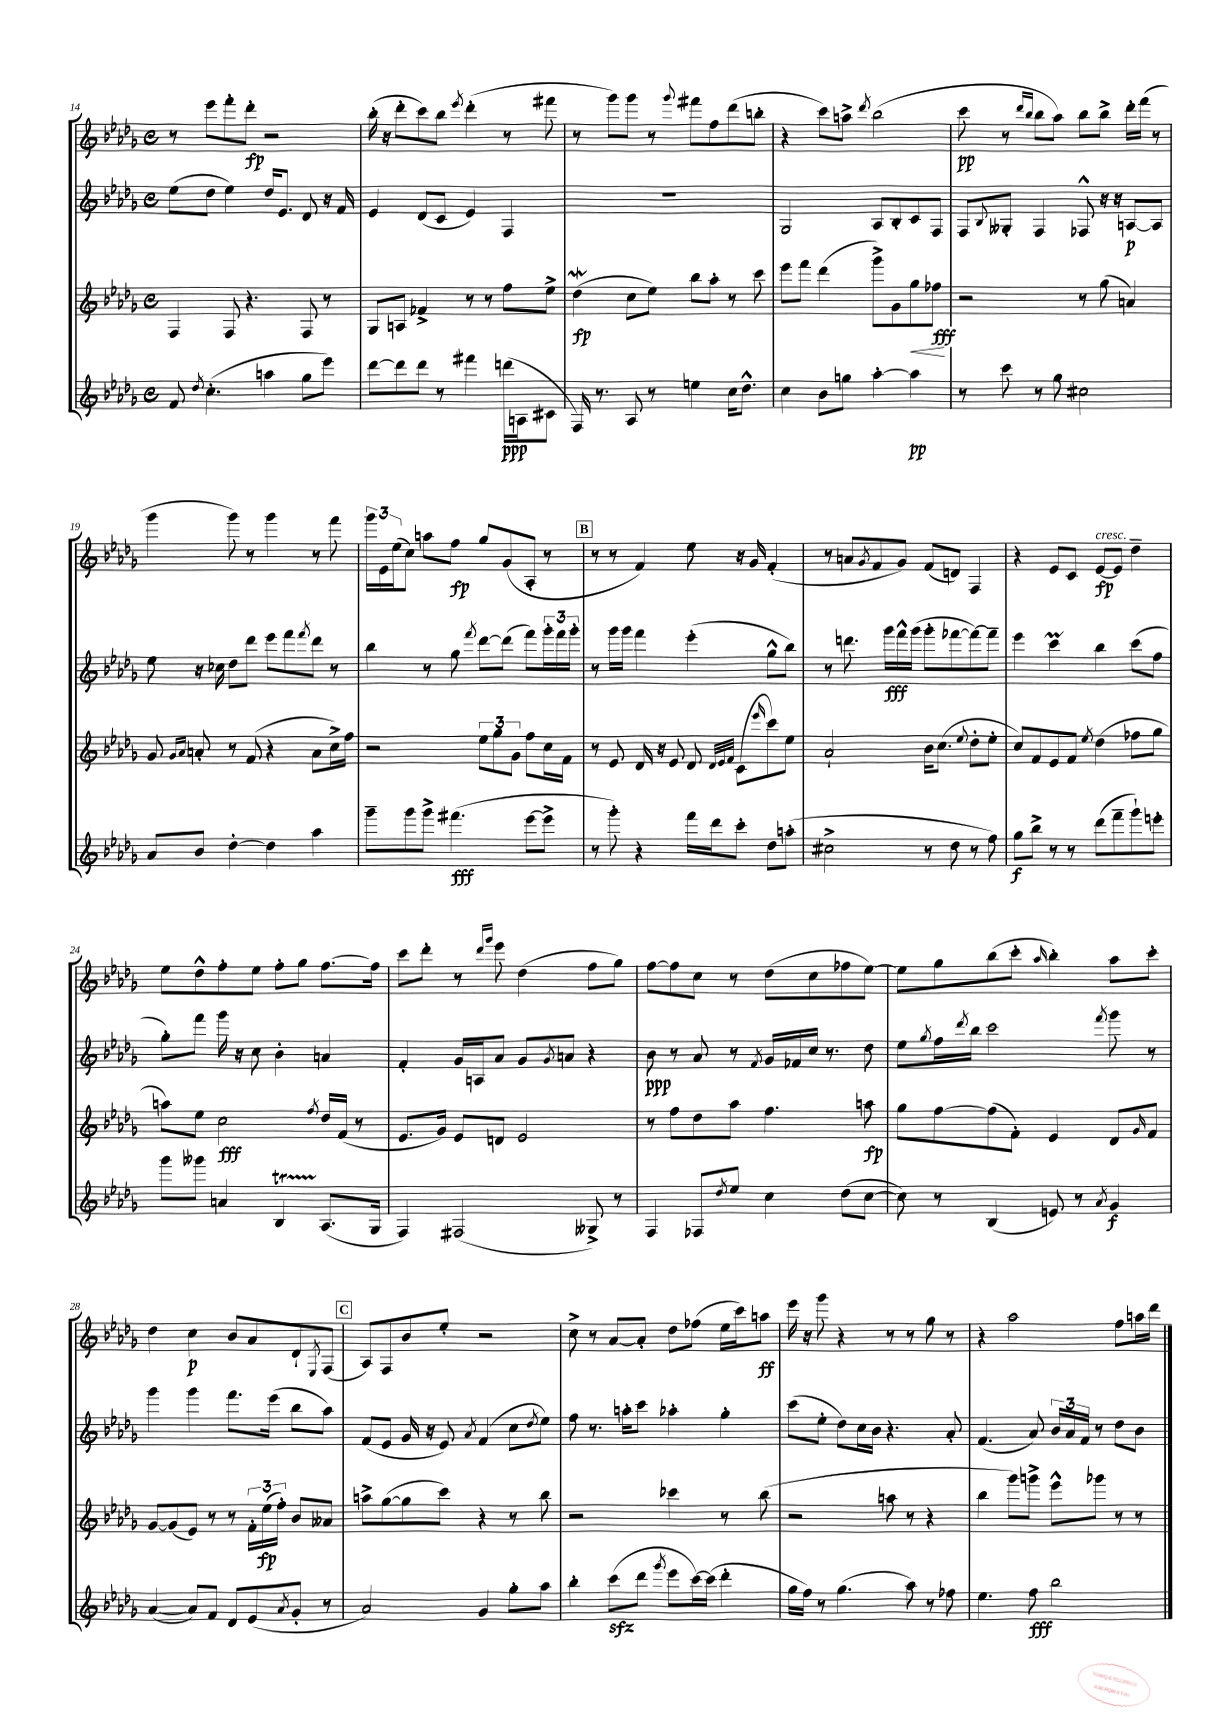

**kern	**dynam	**kern	**dynam	**kern	**dynam	**kern	**dynam
*part4	*part4	*part3	*part3	*part2	*part2	*part1	*part1
*staff4	*staff4	*staff3	*staff3	*staff2	*staff2	*staff1	*staff1
*clefG2	*	*clefG2	*	*clefG2	*	*clefG2	*
*k[b-e-a-d-g-]	*	*k[b-e-a-d-g-]	*	*k[b-e-a-d-g-]	*	*k[b-e-a-d-g-]	*
*M4/4	*	*M4/4	*	*M4/4	*	*M4/4	*
*met(c)	*	*met(c)	*	*met(c)	*	*met(c)	*
=14	=14	=14	=14	=14	=14	=14	=14
8f/	.	4F/	.	(8ee-\L	.	8r	.
8qdd-/	.	.	.	.	.	.	.
(4.cc'\	.	.	.	8dd-\J	.	8eee-\L	.
.	.	8F/	.	4ee-\)	.	8fff'\	.
.	.	4.r	.	.	.	8ddd-'\J	fp
4aan\	.	.	.	16dd-/KL	.	2r	.
.	.	.	.	8.e-/J	.	.	.
8gg-\L	.	8F/	.	8d-/	.	.	.
8eee-\J)	.	8r	.	16r	.	.	.
.	.	.	.	16f/	.	.	.
=15	=15	=15	=15	=15	=15	=15	=15
[8ddd-\L	.	8G-/L	.	4e-/	.	(16bb-'\	.
.	.	.	.	.	.	16r	.
8ddd-\]	.	8An/J	.	.	.	8ddd-'\L	.
8ddd-\J	.	4f-X^/	.	(8d-/L	.	8ccc\)	.
8r	.	.	.	8c/J	.	8bb-\J	.
.	.	.	.	.	.	8qeee-/	.
4fff#X\	.	8r	.	4e-/)	.	(4ddd-'\	.
.	.	8r	.	.	.	.	.
(16dddn\LL	ppp	8ff\L	.	4F/	.	8r	.
16An\J	.	.	.	.	.	.	.
8c#X\J	.	8ee-^\J	.	.	.	8fff#X\	.
=16	=16	=16	=16	=16	=16	=16	=16
16F/)	.	(4dd-w\	fp	1r	.	8r	.
8.r	.	.	.	.	.	.	.
.	.	.	.	.	.	8ggg-\L)	.
8A-/	.	8cc\L	.	.	.	8ggg-\J	.
8r	.	8ee-\J)	.	.	.	8r	.
.	.	.	.	.	.	8qqggg-/	.
4een\	.	8bb-\L	.	.	.	8fff#X\L	.
.	.	8aa-'\J	.	.	.	8ff\	.
16cc\KL	.	8r	.	.	.	(8ddd-\	.
8.dd-^^\J	.	.	.	.	.	.	.
.	.	8ccc\	.	.	.	8bbn'\J	.
=17	=17	=17	=17	=17	=17	=17	=17
4cc\	.	8eee-\L	.	2G-/	.	4r	.
.	.	8fff\J	.	.	.	.	.
8b-\L	.	(4ddd-\	.	.	.	8ccc\L)	.
8ggn\J	.	.	.	.	.	8aan^\J	.
.	.	.	.	.	.	8qddd-/	.
[4aa-'\	.	8ggg-^\L)	.	8A-/L	.	(2bb-\	.
.	.	8g-\	.	8B-'/	.	.	.
!	!	!	!LO:HP:b	!	!	!	!
4aa-\]	pp	8gg-\	<	8c/	.	.	.
.	.	8ff-X\J	fff	8F/J	.	.	.
.	.	.	[	.	.	.	.
=18	=18	=18	=18	=18	=18	=18	=18
8r	.	2r	.	8F/L	.	8ccc\	pp
.	.	.	.	8qqB-/	.	.	.
8ccc\	.	.	.	8G--X'/J	.	8r	.
.	.	.	.	.	.	16qqddd-/LL	.
.	.	.	.	.	.	16qqbb-/JJ	.
8r	.	.	.	4F/	.	8bb-\L	.
8gg-\	.	.	.	.	.	8aa-\J)	.
2cc#X\	.	8r	.	8F-X^^/	.	8bb-\L	.
.	.	(8gg-\	.	16r	.	8bb-^\J	.
.	.	.	.	16r	.	.	.
.	.	4an/)	.	[8An/L	p	16ddd-'\LL	.
.	.	.	.	.	.	(16fff\JJ	.
.	.	.	.	8A/J]	.	8r	.
!!LO:LB:g=z
=19	=19	=19	=19	=19	=19	=19	=19
8a-/L	.	8g-/	.	8ee-\	.	4ggg-\	.
.	.	16qqg-/LL	.	.	.	.	.
.	.	16qqa-/JJ	.	.	.	.	.
8b-/J	.	8an'/	.	16r	.	.	.
.	.	.	.	16cc-X\	.	.	.
[4dd-'\	.	8r	.	8dd-\L	.	8ggg-\)	.
.	.	(8f/	.	8ddd-\J	.	8r	.
4dd-\]	.	4r	.	8eee-\L	.	4ggg-\	.
.	.	.	.	8fff\	.	.	.
.	.	.	.	8qfff/	.	.	.
4aa-\	.	8a\L	.	8ddd-\J	.	8r	.
.	.	16cc^\L)	.	8r	.	8fff\	.
.	.	16ff\JJ	.	.	.	.	.
=20	=20	=20	=20	=20	=20	=20	=20
8ggg-~\L	.	2r	.	4bb-\	.	24ggg-\LL	.
.	.	.	.	.	.	24e-\	.
.	.	.	.	.	.	(24ee-\J	.
8ggg-\	.	.	.	.	.	8cc\J)	.
8ggg-^\J	.	.	.	8r	.	8aan\L	.
(4.fff#X\	fff	.	.	8gg-\	.	8ff\J	fp
.	.	.	.	8qfff/	.	.	.
.	.	12ee-\L	.	[8ddd-\L	.	8gg-/L	.
.	.	12gg-\	.	.	.	.	.
.	.	.	.	(8ddd-\J]	.	(8g-/	.
.	.	12g-\J	.	.	.	.	.
[8eee-\L	.	8ff\L	.	8fff\L)	.	8A-'/J	.
8eee-^\J]	.	16cc\L	.	24ggg-'\L	.	8r	.
.	.	.	.	24fff\	.	.	.
.	.	16f\JJ	.	.	.	.	.
.	.	.	.	24ggg-'\JJ	.	.	.
!!LO:REH:place=s1:t=B
=21	=21	=21	=21	=21	=21	=21	=21
8r	.	8r	.	8r	.	8r	.
8ggg-'\)	.	8e-/	.	16ggg-\LL	.	8r	.
.	.	.	.	16ggg-\JJ	.	.	.
4r	.	16d-/	.	4fff\	.	4f/)	.
.	.	16r	.	.	.	.	.
.	.	8e-/	.	.	.	.	.
16fff\LL	.	8d-/	.	(4eee-'\	.	8ee-\	.
16ddd-\J	.	.	.	.	.	.	.
.	.	32qqd-/LLL	.	.	.	.	.
.	.	32qqe-/	.	.	.	.	.
.	.	32qqf/JJJ	.	.	.	.	.
8ccc'\J	.	(8c\L	.	.	.	16r	.
.	.	.	.	.	.	16g-/	.
.	.	16qqeee-/	.	.	.	.	.
8dd-\L	.	8ccc\)	.	8gg-^^\L	.	(4f'/	.
(8aan'\J	.	8ee-\J	.	8bb-\J)	.	.	.
=22	=22	=22	=22	=22	=22	=22	=22
2cc#X^\	.	2a-`/	.	8r	.	8r	.
.	.	.	.	8.dddn\	.	8an/L	.
.	.	.	.	.	.	8qg-/	.
.	.	.	.	.	.	8f/	.
.	.	.	.	16ggg-\LL	fff	.	.
.	.	.	.	16fff^^\	.	8g-/J)	.
.	.	.	.	(16ggg-\JJ	.	.	.
8r	.	16b-\KL	.	8ggg-'\L	.	(8f/L	.
.	.	(8.cc\J	.	.	.	.	.
8dd-\	.	.	.	[8fff-X\	.	8dn/J)	.
.	.	8qqee-/	.	.	.	.	.
8r	.	8dd-'\L	.	8fff-\_)	.	4F/	.
8ff\)	.	8ee-'\J	.	8fff-~\J]	.	.	.
=23	=23	=23	=23	=23	=23	=23	=23
8gg-\L	f	8cc/L)	.	4eee-\	.	4r	.
8bb-^\J	.	8f/	.	.	.	.	.
8r	.	8e-/	.	4cccm\	.	8e-/L	.
8r	.	8f/J	.	.	.	8c/J	.
.	.	8qee-/	.	.	.	.	.
!	!	!	!	!	!	!LO:TX:a:i:t=cresc.	!
(8ddd-\L	.	(4dd-\	.	4bb-\	.	[8e-/L	fp
8fff~\	.	.	.	.	.	8e-/J]	.
8ggg-`\)	.	8ff-X\L	.	(8ccc\L	.	4dd-~\	.
8eeen'\J	.	8gg-\J	.	8ff\J	.	.	.
!!LO:LB:g=z
=24	=24	=24	=24	=24	=24	=24	=24
8ggg-\L	.	8aan\L)	.	8gg-'\L)	.	8ee-\L	.
8ggg--X\J	.	8ee-\J	.	8fff\J	.	8dd-^^\	.
4an/	.	2cc\	fff	16ggg-\	.	8ff'\	.
.	.	.	.	16r	.	.	.
.	.	.	.	8cc\	.	8ee-\J	.
4B-T/	.	.	.	4b-'\	.	8ff'\L	.
.	.	.	.	.	.	8gg-\J	.
.	.	8qff/	.	.	.	.	.
(8.A-/L	.	16dd-/LL	.	4an/	.	[8.ff\L	.
.	.	(16f/JJ	.	.	.	.	.
.	.	8r	.	.	.	.	.
16G-/Jk	.	.	.	.	.	16ff\Jk]	.
=25	=25	=25	=25	=25	=25	=25	=25
4F/)	.	8.e-/L	.	4f'/	.	8ccc\L	.
.	.	.	.	.	.	8ddd-'\J	.
.	.	16g-/Jk)	.	.	.	.	.
(2F#X/	.	8e-/L	.	16g-/LL	.	8r	.
.	.	.	.	16An/J	.	.	.
.	.	.	.	.	.	16qqddd-/LL	.
.	.	.	.	.	.	16qqggg-/JJ	.
.	.	8dn/J	.	8a-/J	.	8eee-\	.
.	.	2e-/	.	8g-/L	.	(4dd-\	.
.	.	.	.	8qg-/	.	.	.
.	.	.	.	8an/J	.	.	.
8G--X^/)	.	.	.	4r	.	8ff\L	.
8r	.	.	.	.	.	8gg-\J)	.
=26	=26	=26	=26	=26	=26	=26	=26
4F/	.	8r	.	8b-\	ppp	[8ff\L	.
.	.	8ff\L	.	8r	.	8ff\]	.
8F-X/L	.	8dd-\	.	8a-/	.	8cc\J	.
8qdd-/	.	.	.	.	.	.	.
8ee-/J	.	8aa-\J	.	8r	.	8r	.
.	.	.	.	8qf/	.	.	.
4cc\	.	4.ff\	.	16g-/LL	.	(8dd-\L	.
.	.	.	.	16f-X/	.	.	.
.	.	.	.	16cc/JJ	.	8cc\	.
.	.	.	.	8.r	.	.	.
(8dd-\L	.	.	.	.	.	8ff-X\	.
[8cc\J	.	8aan\	fp	8dd-\	.	[8ee-\J)	.
=27	=27	=27	=27	=27	=27	=27	=27
8cc\])	.	8gg-\L	.	8ee-\L	.	8ee-\L]	.
.	.	.	.	8qgg-/	.	.	.
8r	.	[8ff\	.	16ff\L	.	8gg-\	.
.	.	.	.	8qddd-/	.	.	.
.	.	.	.	16bb-\JJ	.	.	.
(4B-/	.	(8ff\]	.	2ccc\	.	(8bb-\	.
.	.	8f'\J)	.	.	.	8ccc'\J	.
.	.	.	.	.	.	16qqaa-/	.
8en/)	.	4e-/	.	.	.	4bb-'\)	.
8r	.	.	.	.	.	.	.
8qa-/	.	.	.	8qfff/	.	.	.
4g-/	f	8d-/L	.	8ggg-\	.	8aa-\L	.
.	.	16qqg-/	.	.	.	.	.
.	.	8f/J	.	8r	.	8ccc'\J	.
!!LO:LB:g=z
=28	=28	=28	=28	=28	=28	=28	=28
([4a-/	.	[8g-/L	.	4ggg-\	.	4dd-\	.
.	.	(8g-/]	.	.	.	.	.
8a-/L])	.	8e-/J)	.	4ggg-\	.	4cc\	p
8f/J	.	8r	.	.	.	.	.
8d-/L	.	8r	.	8.fff\L	.	8b-/L	.
(8e-/	.	24f'\LL	.	.	.	8a-/	.
.	.	(24ee-\	fp	.	.	.	.
.	.	.	.	(16eee-\Jk	.	.	.
.	.	24ff'\JJ)	.	.	.	.	.
8qa-/	.	.	.	.	.	.	.
8g-'/J	.	8b-/L	.	8bb-\L	.	8d-`/	.
.	.	.	.	.	.	8qE-/	.
8r	.	8a--X/J	.	8aa-\J)	.	(8F/J	.
!!LO:REH:place=s1:t=C
=29	=29	=29	=29	=29	=29	=29	=29
2a-/)	.	8aan^\L	.	(8f/L	.	8A-/L)	.
.	.	([8gg-\	.	8e-/J	.	8F/	.
.	.	8gg-\]	.	16g-/	.	8b-/	.
.	.	.	.	16r	.	.	.
.	.	8ccc\J)	.	8e-/)	.	8ee-'/J	.
.	.	.	.	8qa-/	.	.	.
4g-/	.	4r	.	(4f/	.	2r	.
8gg-'\L	.	8r	.	8cc\L	.	.	.
.	.	.	.	8qdd-/	.	.	.
8aa-\J	.	8bb-\	.	8ee-\J)	.	.	.
=30	=30	=30	=30	=30	=30	=30	=30
4bb-'\	.	2r	.	8ff\	.	8cc^\	.
.	.	.	.	8.r	.	8r	.
(8ccczz\L	.	.	.	.	.	[8a-/L	.
.	.	.	.	16aan'\KL	.	.	.
8ddd-\J	.	.	.	8ccc\J	.	8a-'/J]	.
8qggg-/	.	.	.	.	.	.	.
8eee-\L	.	4ccc-X\	.	4aa-X'\	.	8dd-\L	.
[16ccc\L)	.	.	.	.	.	(8ff-X\J	.
(16ccc\JJ]	.	.	.	.	.	.	.
4ddd-'\	.	8r	.	4gg-'\	.	16ee-\LL	.
.	.	.	.	.	.	16ccc\J)	.
.	.	(8bb-\	.	.	.	8aan\J	ff
=31	=31	=31	=31	=31	=31	=31	=31
16gg-\LL	.	2r	.	(8ccc\L	.	16eee-\	.
16ff\JJ)	.	.	.	.	.	16r	.
8r	.	.	.	8ee-'\J	.	8ggg-\	.
(4.gg-\	.	.	.	8dd-\L)	.	4r	.
.	.	.	.	16cc\L	.	.	.
.	.	.	.	16b-\JJ	.	.	.
.	.	8aan\	.	4.r	.	8r	.
8aa-\)	.	8r	.	.	.	8r	.
8r	.	4r	.	.	.	8gg-\	.
8ff-X\	.	.	.	8a-'/	.	8r	.
=32	=32	=32	=32	=32	=32	=32	=32
4.ee-\	.	4bb-\	.	(4.f/	.	4r	.
.	.	8ggg-\L)	.	.	.	2aa-\	.
8ff\	fff	8gggn^\J	.	8a-/)	.	.	.
2bb-\	.	8eee-^^\L	.	24b-/LL	.	.	.
.	.	.	.	24a-/	.	.	.
.	.	.	.	24f/JJ	.	.	.
.	.	8ggg-X\J	.	8r	.	.	.
.	.	8r	.	8dd-\L	.	8ff\L	.
.	.	8r	.	8b-\J	.	16aan\L	.
.	.	.	.	.	.	16ddd-\JJ	.
==	==	==	==	==	==	==	==
*-	*-	*-	*-	*-	*-	*-	*-
